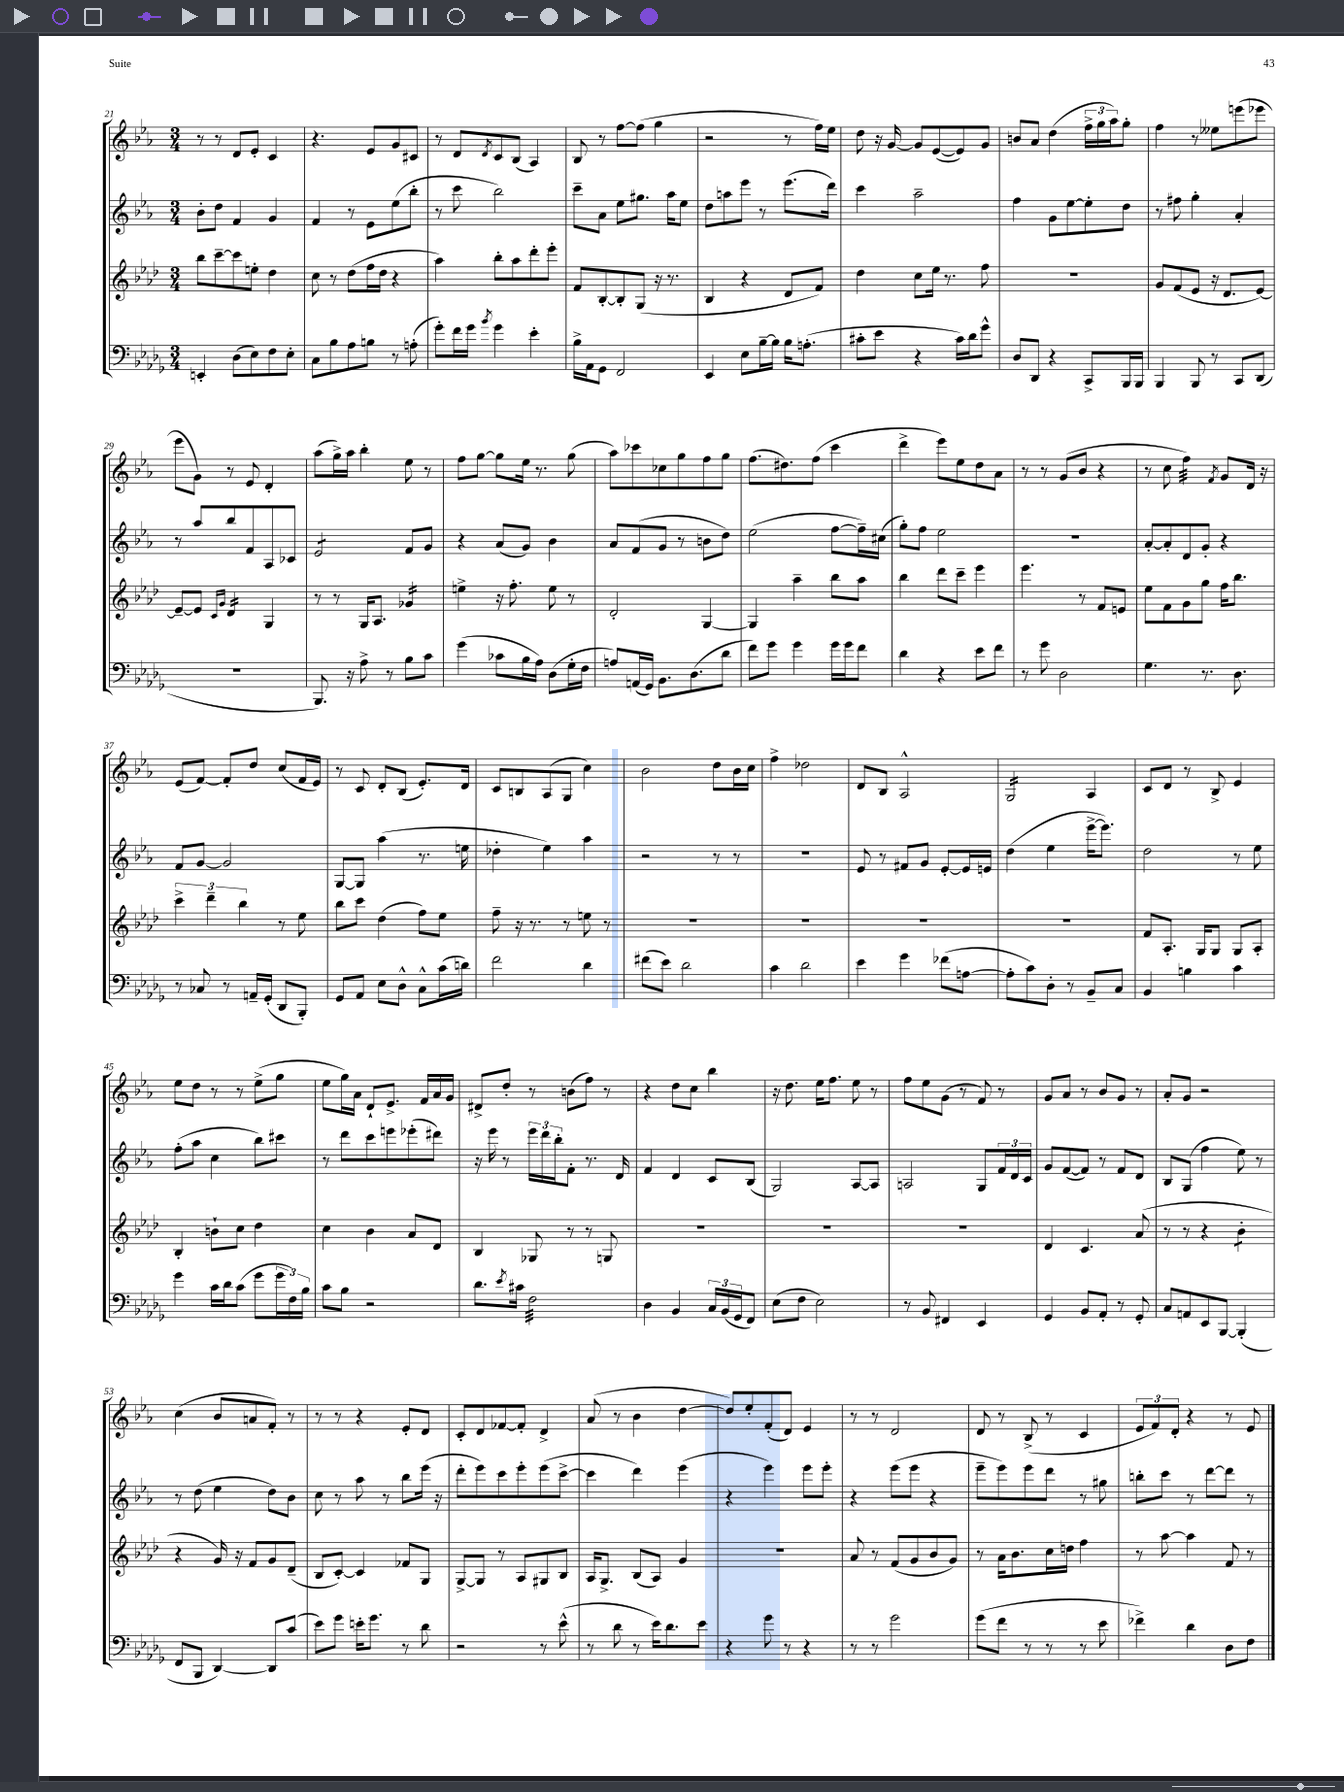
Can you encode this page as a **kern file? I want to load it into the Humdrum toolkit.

**kern	**kern	**kern	**kern
*staff4	*staff3	*staff2	*staff1
*clefF4	*clefG2	*clefG2	*clefG2
*k[b-e-a-d-g-]	*k[b-e-a-d-]	*k[b-e-a-]	*k[b-e-a-]
*M3/4	*M3/4	*M3/4	*M3/4
4EE'	8bb-	8b-'	8r
.	[8ccc~	8dd	8r
(8D-	8ccc]	4f	8d
8E-)	8ee'	.	8e-'
8F	4dd-	4g	4c
8E-'	.	.	.
=	=	=	=
8C	8cc	4f	4.r
8B-	8r	.	.
8A-	(8dd-	8r	.
8B	16ff	8e-	8e-
.	16dd-	.	.
8r	4r	(8ee-	8g
(8A'	.	8bb-'	8c#
=	=	=	=
8g-')	4aa-)	8r	8r
16f	.	8ccc	8d
16g-	.	.	.
8qb-	.	.	8qd
4g-	8bb-'	2bb-)	8c
.	8aa-	.	(8B-
4e-'	8ddd-'	.	4A-)
.	8eee-'	.	.
=	=	=	=
16B-^	8f	8ccc~	8B-
16AA-	.	.	.
8GG-	[8B-'	8a-	8r
2FF	8B-']	8ee-	[8ff
.	(8G	8.gg#	(8ff]
.	16r	.	4gg
.	8.r	16aa-	.
.	.	8ee-	.
=	=	=	=
4EE-	4B-	8dd	2r
.	.	8aa	.
8E-	4r	8eee-	.
[16B-~	.	8r	.
16B-]	.	.	.
16B-	8d-	(8.eee-	8r
(8.A'	.	.	.
.	8f)	.	16ff)
.	.	16ddd)	16ee-
=	=	=	=
8c#'	4dd-	4ccc	8dd
8e-	.	.	16r
.	.	.	[16g
4r	8cc	2aa-~	8g]
.	16ee-	.	([8e-
.	8.r	.	.
16c#)	.	.	8e-])
16d-	.	.	.
8g-^^	8ff	.	8g
=	=	=	=
8D-	2.r	4ff	8b
8DD-	.	.	8a-
4r	.	8g	(4dd
.	.	[8ee-	.
8CC^	.	8ee-']	24ff^
.	.	.	24gg
.	.	.	24aa-)
16BBB-	.	8dd	8gg'
16BBB-	.	.	.
=	=	=	=
4BBB-	8g	8r	4ff
.	(8f	8ff#	.
8BBB-	8e-	4gg'	8r
8r	16r	.	8ee--
.	8.d-	.	.
8CC	.	4a-'	(8eee
(8DD-	[8e-)	.	8eee-
=	=	=	=
2.r	8e-~_	8r	8eee-
.	8e-]	8aa-	8g)
.	16qqc	.	.
.	16qqg	.	.
.	4d-	8bb-	8r
.	.	8f	8e-
.	4G	8A-	4d'
.	.	8c-	.
=	=	=	=
8.BBB-)	8r	2e-	(8aa-
.	8r	.	16gg^)
16r	.	.	16aa-
8A-^	16G	.	4bb-'
.	8.A-	.	.
8r	.	.	.
8B-	4g-	8f	8ee-
8c	.	8g	8r
=	=	=	=
(4g-	4ee^	4r	8ff
.	.	.	[8gg
8c-	16r	(8a-	8gg]
.	8.ff'	.	.
16B-	.	8g)	16ee-
16A-)	.	.	8.r
(8D-	8ee	4b-	.
16G-'	8r	.	(8gg
16F	.	.	.
=	=	=	=
8A)	2d-'	8a-	8aa-)
(16AA	.	(8f	8ccc-
16GG-)	.	.	.
8.BB-	.	8g	8cc-
.	.	8r	8gg
(8.D-	.	.	.
.	[4G	8b	8ff
8d-	.	8dd)	8gg
=	=	=	=
8f)	4G]	(2ee-	(8.ff
8g-	.	.	.
.	.	.	8.dd#)
4g-	4aa-~	.	.
.	.	.	(8ff
16g-	8bb-	[8ff	4ccc
16g-	.	.	.
8f	8aa-	16ff~])	.
.	.	(16cc#	.
=	=	=	=
4d-	4bb-	8gg')	4ddd^
.	.	8ff	.
4r	8ddd-	2ee-	8eee-)
.	8ccc~	.	8ee-
8e-	4eee-	.	8dd
8f	.	.	8a-
=	=	=	=
8r	4.eee-	2.r	8r
8g-	.	.	8r
2D-	.	.	(8g
.	8r	.	8b-
.	8f	.	4r
.	8e	.	.
=	=	=	=
4.G-	8ee-	[8a-'	8r
.	8f	8a-']	8cc
.	8g	8d	4ff)
8.r	8gg	8g'	.
.	.	.	8qf
.	16ff	4r	8g
8.D-	8.bb-	.	.
.	.	.	16d
.	.	.	16r
=	=	=	=
8r	6ccc^	8f	(8e-
8C-	.	[8g	[8f)
.	6ddd-~	.	.
8r	.	2g]	8f']
.	6bb-	.	.
16AA~	.	.	8dd
(16GG-'	.	.	.
8DD-	8r	.	(8cc
8BBB-')	8ee-	.	16f
.	.	.	16e-)
=	=	=	=
8GG-	8bb-	[8G	8r
8AA-	8ccc	8G]	8c
8E-	(4dd-	(4aa-	8d'
8D-^^	.	.	(8B-
8C^^	8ff)	8.r	8.e-')
(16c	8ee-	.	.
16d)	.	16ee	16d
=	=	=	=
2f	8ff~	4dd-'	8c
.	16r	.	8B
.	8.r	.	.
.	.	4ee-)	(8A-
.	8r	.	8G
4d-	8ee	4aa-	4cc)
.	8r	.	.
=	=	=	=
(8f#	2.r	2r	2b-
8e-)	.	.	.
2d-	.	.	.
.	.	8r	8dd
.	.	8r	16b-
.	.	.	16cc
=	=	=	=
4c	2.r	2.r	4ff^
2d-	.	.	2dd-
=	=	=	=
4e-	2.r	8e-	8d
.	.	8r	8B-
4g-	.	8f#	2A-^^
.	.	8g	.
(8f-	.	[8e-'	.
[8A	.	16e-]	.
.	.	16e	.
=	=	=	=
8A']	2.r	(4dd	2G
8c)	.	.	.
8D-'	.	4ee-	.
8r	.	.	.
8BB-~	.	[16eee-^	4A-
.	.	8.eee-])	.
8C	.	.	.
=	=	=	=
4BB-	8f	2dd	8c
.	8.A-'	.	8d
4B	.	.	8r
.	16G	.	.
.	8G	.	8B-^
4c	8G	8r	4e-
.	8A-'	8ee-	.
=	=	=	=
4g-	4B-'	(8ff'	8ee-
.	.	8aa-	8dd
16c	8b`	4cc	8r
16d-	.	.	.
(8c	8cc	.	8r
8g-	4dd-	8bb-)	(8ee-^
24g-	.	8ccc#	8gg
24F)	.	.	.
24B-	.	.	.
=	=	=	=
8c	4cc	8r	8ee-
8B-	.	8ddd	16gg)
.	.	.	16a-
2r	4b-	8ccc	8d`
.	.	8eee	8.e-^
.	8a-	(8eee-'	.
.	.	.	16f
.	8d-	8ddd#)	16a-
.	.	.	16g
=	=	=	=
8.d-	4B-	16r	8d#^
.	.	16eee-	.
.	.	8r	8dd'
8qe-	.	.	.
16c#	.	.	.
2F	8G-	24eee-	8r
.	.	24ddd	.
.	.	24bb-'	.
.	8r	8f'	(8b
.	8r	8.r	8ff)
.	8G	.	8r
.	.	16d	.
=	=	=	=
4D-	2.r	4f	4r
4BB-	.	4d	8dd
.	.	.	8cc
24C	.	8c	4bb-
(24BB-	.	.	.
24GG-	.	.	.
8FF)	.	(8B-	.
=	=	=	=
(8E-	2.r	2G)	16r
.	.	.	8.dd
8F	.	.	.
2E-)	.	.	16ee-
.	.	.	8.ff
.	.	[8A-	8ee-
.	.	8A-]	8r
=	=	=	=
8r	2.r	2A	8ff
8BB-	.	.	8ee-
4FF#	.	.	(8g
.	.	.	8r
4EE-	.	8G	8f)
.	.	24f	8r
.	.	24d	.
.	.	24c	.
=	=	=	=
4GG-	4d-	8g	8g
.	.	([8f	8a-
8BB-	4.c	8f])	8r
8AA-'	.	8r	8b-
8r	.	8f	8g
8GG-'	(8a-	8d	8r
=	=	=	=
8C	8r	8B-	8a-'
8AA	8r	(8G	8g
8EE-	4r	4ff	2r
[8BBB-	.	.	.
(4BBB-']	4b-'	8ee-)	.
.	.	8r	.
=	=	=	=
8FF	4r	8r	(4cc
8BBB-	.	(8dd	.
[4DD-)	16g)	4ee-	8b-
.	16r	.	.
.	8f	.	8a
8DD-]	8g	8dd)	8f')
(8c	(8d-~	8b-	8r
=	=	=	=
8e-)	8B-	8cc	8r
8g-	[8c')	8r	8r
16e'	4c]	8aa-	4r
8.g-	.	.	.
.	.	8r	.
8r	8f-	8bb-	8e-'
8d-	8G	(16eee-	8d
.	.	16r	.
=	=	=	=
2r	[8G^	8ddd'	8c'
.	8G]	8eee-)	8d
.	8r	8ccc	[8f-
.	8A-	8eee-'	8f-']
8r	8G#	(8eee-	4d^
(8e-^^	8B-	[8ccc^	.
=	=	=	=
8r	16A-	4ccc]	(8a-
.	8.G^	.	.
8d-	.	.	8r
8r	(8B-	4ddd)	4b-
16e-)	8A-)	.	.
8.d-	.	.	.
.	4g	(4eee-	[4dd
8e-	.	.	.
=	=	=	=
4r	2.r	4r	8dd])
.	.	.	8ee-'
8g-	.	4eee-)	(8f'
8r	.	.	8d)
4r	.	8eee-	4e-
.	.	8eee-'	.
=	=	=	=
8r	8a-	4r	8r
8r	8r	.	8r
2g-	(8f	(8eee-	2d
.	8g	8eee-	.
.	8b-	4r	.
.	8g)	.	.
=	=	=	=
(8g-	8r	8eee-~	8d
8f	16a-	8eee-)	8r
.	8.b-	.	.
8r	.	8eee-	(8B-^
8r	16cc	8ddd	8r
.	16dd	.	.
8r	4ff	8r	4c
8e-	.	8gg#	.
=	=	=	=
4f-^)	8r	8bb'	12e-
.	.	.	12f)
.	[8aa-	8ccc	.
.	.	.	12d'
4d-	4aa-]	8r	4r
.	.	[8ddd	.
8D-	8f	8ddd]	8r
8F	8r	8r	8e-
==	==	==	==
*-	*-	*-	*-
